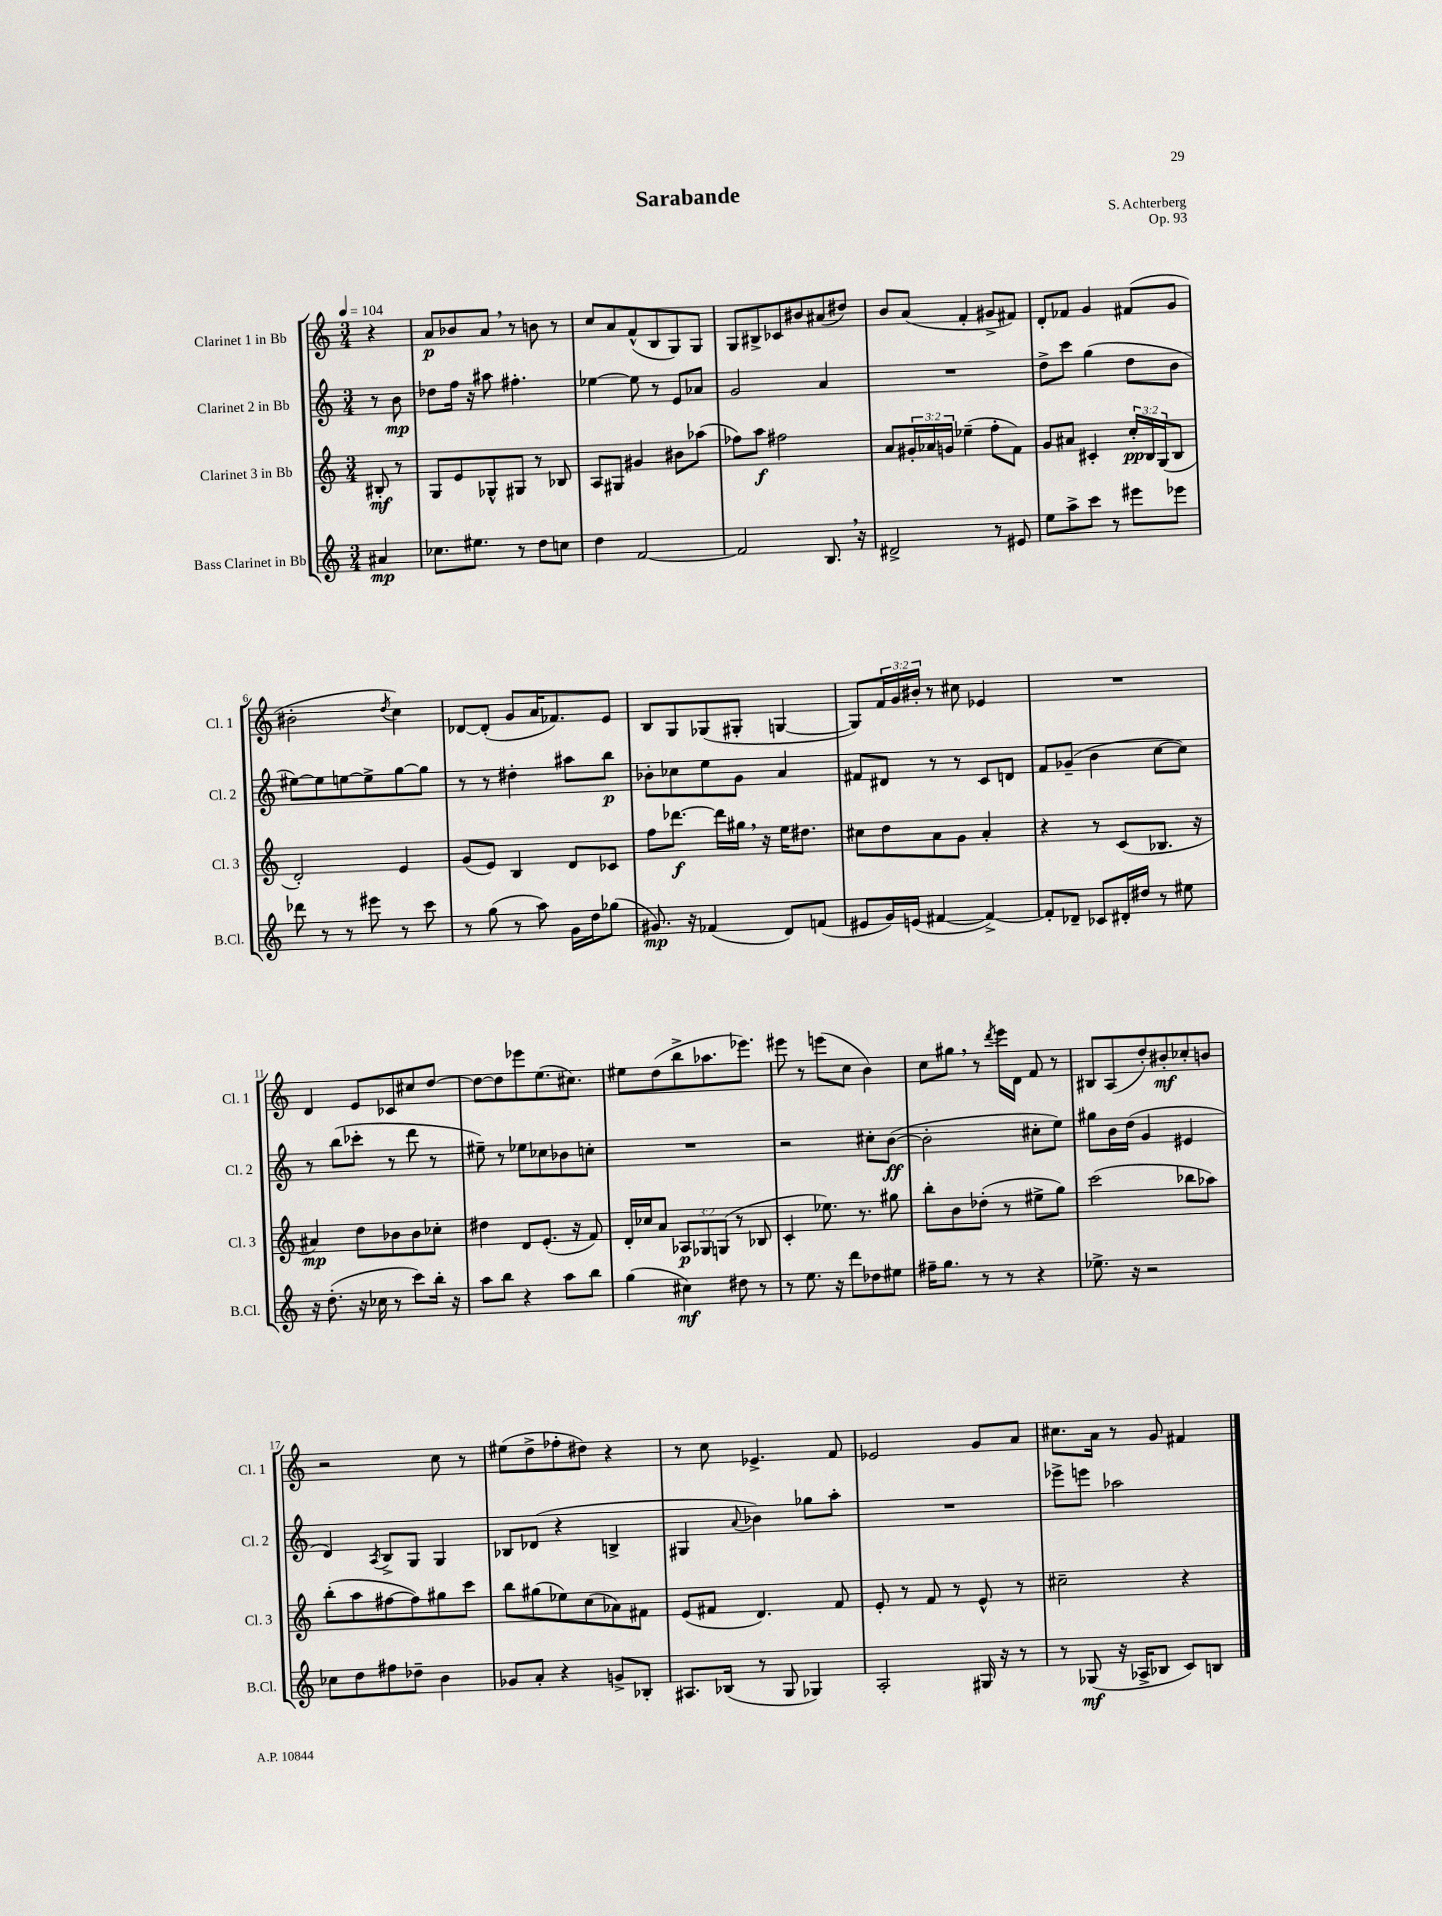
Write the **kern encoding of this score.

**kern	**dynam	**kern	**dynam	**kern	**dynam	**kern	**dynam
*part4	*part4	*part3	*part3	*part2	*part2	*part1	*part1
*staff4	*staff4	*staff3	*staff3	*staff2	*staff2	*staff1	*staff1
*I"Bass Clarinet in Bb	*	*I"Clarinet 3 in Bb	*	*I"Clarinet 2 in Bb	*	*I"Clarinet 1 in Bb	*
*I'B.Cl.	*	*I'Cl. 3	*	*I'Cl. 2	*	*I'Cl. 1	*
*clefG2	*	*clefG2	*	*clefG2	*	*clefG2	*
*k[]	*	*k[]	*	*k[]	*	*k[]	*
*M3/4	*	*M3/4	*	*M3/4	*	*M3/4	*
*MM104	*	*MM104	*	*MM104	*	*MM104	*
=	=	=	=	=	=	=	=
4a#X/	mp	8B#X'/	mf	8r	.	4r	.
.	.	8r	.	8b\	mp	.	.
=1	=1	=1	=1	=1	=1	=1	=1
8.cc-X\L	.	8G/L	.	8dd-X\L	.	8a/L	p
.	.	8e/	.	16ff\Jk	.	8b-X/	.
8.ee#X\J	.	.	.	16r	.	.	.
.	.	8G-X^^/	.	8aa#X\	.	8a,/J	.
8r	.	8G#X/J	.	4.ff#X'\	.	8r	.
8dd\L	.	8r	.	.	.	8bn\	.
8ccn\J	.	8B-X/	.	.	.	8r	.
=2	=2	=2	=2	=2	=2	=2	=2
4dd\	.	8A/L	.	[4ee-X\	.	8cc/L	.
.	.	8G#X/J	.	.	.	8a/	.
[2f/	.	4g#X/	.	8ee-\]	.	(8f^^/	.
.	.	.	.	8r	.	8B/	.
.	.	8b#X\L	.	8e/L	.	8G/)	.
.	.	(8aa-X\J	.	8a-X/J	.	8G/J	.
=3	=3	=3	=3	=3	=3	=3	=3
2f/]	.	8ff-X\L)	.	2g/	.	8G/L	.
.	.	8aa\J	f	.	.	8B#X^/	.
.	.	2ff#X\	.	.	.	8c-X/	.
.	.	.	.	.	.	8b#X/	.
8.B,/	.	.	.	4a/	.	(8a#X/	.
.	.	.	.	.	.	8dd#X/J)	.
16r	.	.	.	.	.	.	.
=4	=4	=4	=4	=4	=4	=4	=4
2d#X^/	.	8a/L	.	2.r	.	8b/L	.
.	.	24g#X'/L	.	.	.	(8a/J	.
.	.	24a-X/	.	.	.	.	.
.	.	24gn/JJ	.	.	.	.	.
.	.	(4ee-X~\	.	.	.	4f'/	.
8r	.	8ff'\L	.	.	.	8g#X^/L	.
8e#X/	.	8f\J)	.	.	.	8f#X/J)	.
=5	=5	=5	=5	=5	=5	=5	=5
8ee\L	.	8g/L	.	8dd^\L	.	8d'/L	.
8aa^\	.	8a#X/J	.	8ccc\J	.	8f-X/J	.
8ccc\J	.	4c#X'/	.	(4gg\	.	4g/	.
8r	.	.	.	.	.	.	.
8eee#X\L	.	24cc'/LL	pp	8dd\L	.	(8f#X/L	.
.	.	24B/	.	.	.	.	.
.	.	(24G/J	.	.	.	.	.
8eee-X\J	.	8B/J	.	8b\J	.	8g/J	.
!!LO:LB:g=z
=6	=6	=6	=6	=6	=6	=6	=6
8ddd-X\	.	2d'/)	.	[8ee#X\L)	.	2b#X'\	.
8r	.	.	.	8ee#\]	.	.	.
8r	.	.	.	[8een\	.	.	.
8eee#X\	.	.	.	8ee^\]	.	.	.
.	.	.	.	.	.	8qdd/	.
8r	.	4e/	.	[8gg\	.	4cc\)	.
8ccc\	.	.	.	8gg\J]	.	.	.
=7	=7	=7	=7	=7	=7	=7	=7
8r	.	(8g/L	.	8r	.	[8d-X/L	.
(8gg\	.	8e/J)	.	8r	.	(8d-'/J]	.
8r	.	4B/	.	4dd#X'\	.	8g/L	.
8aa\)	.	.	.	.	.	16a/K	.
.	.	.	.	.	.	8.f-X/)	.
16g\LL	.	8d/L	.	8aa#X\L	.	.	.
16dd\J	.	.	.	.	.	.	.
(8gg-X\J	.	8c-X/J	.	8bb\J	p	8e/J	.
=8	=8	=8	=8	=8	=8	=8	=8
8.g#X/)	mp	8ff\L	.	8b-X'\L	.	8B/L	.
.	.	[8.ddd-X\J	f	8cc-X\	.	8G/	.
16r	.	.	.	.	.	.	.
(4f-X/	.	.	.	8ee\	.	(8G-X/	.
.	.	16ddd-\LL]	.	.	.	.	.
.	.	16gg#X,\JJ	.	8g\J	.	8G#X'/J	.
.	.	16r	.	.	.	.	.
8d/L)	.	16ee\KL	.	4a/	.	[4Gn/	.
.	.	8.dd#X\J	.	.	.	.	.
(8fn/J	.	.	.	.	.	.	.
=9	=9	=9	=9	=9	=9	=9	=9
8e#X/L	.	8cc#X\L	.	8f#X/L	.	8G/L])	.
16g/L)	.	8dd\	.	8d#X/J	.	24f/L	.
.	.	.	.	.	.	24g/	.
(16en/JJ	.	.	.	.	.	.	.
.	.	.	.	.	.	24b#X'/JJ	.
[4f#X/	.	8a\	.	8r	.	8r	.
.	.	8g\J	.	8r	.	8cc#X\	.
4f#^/_)	.	4a'/	.	8c/L	.	4e-X/	.
.	.	.	.	8dn/J	.	.	.
=10	=10	=10	=10	=10	=10	=10	=10
8f#'/L]	.	4r	.	8f/L	.	2.r	.
8d-X~/J	.	.	.	(8g-X~/J	.	.	.
8c-X/L	.	8r	.	4b\	.	.	.
16d#X'/L	.	(8c/L	.	.	.	.	.
16dd#X/JJ	.	.	.	.	.	.	.
8r	.	8.B-X/J	.	[8cc\L	.	.	.
8ee#X\	.	.	.	8cc\J])	.	.	.
.	.	16r	.	.	.	.	.
!!LO:LB:g=z
=11	=11	=11	=11	=11	=11	=11	=11
16r	.	4a#X/)	mp	8r	.	4d/	.
(8.dd'\	.	.	.	.	.	.	.
.	.	.	.	(8bb\L	.	.	.
16r	.	8dd\L	.	8ccc-X'\J	.	8e/L	.
16cc-X\	.	.	.	.	.	.	.
8r	.	8b-X\	.	8r	.	8c-X/	.
8ccc\L)	.	8b-\	.	8ddd\	.	8cc#X/	.
16bb'\Jk	.	8cc-X'\J	.	8r	.	[8dd/J	.
16r	.	.	.	.	.	.	.
=12	=12	=12	=12	=12	=12	=12	=12
8aa\L	.	4dd#X\	.	8ee#X~\)	.	8dd\L_	.
8bb\J	.	.	.	8r	.	8dd\]	.
4r	.	8d/L	.	8ee-X\L	.	8eee-X\	.
.	.	(8.e'/J	.	8cc-X\	.	(8.ee\	.
8aa\L	.	.	.	8b-X\	.	.	.
.	.	16r	.	.	.	8.cc#X\J)	.
8bb\J	.	8f/)	.	8ccn'\J	.	.	.
=13	=13	=13	=13	=13	=13	=13	=13
(4gg\	.	16d'/LL	.	2.r	.	8ee#X\L	.
.	.	16cc-X/J	.	.	.	.	.
.	.	8a/J	.	.	.	(8dd\	.
4cc#X\)	mf	12A-X/L	p	.	.	8bb^\	.
.	.	12G-X/	.	.	.	.	.
.	.	.	.	.	.	8.aa-X\	.
.	.	(12Gn/J	.	.	.	.	.
8dd#X\	.	8r	.	.	.	.	.
.	.	.	.	.	.	8.eee-X\J)	.
8r	.	8B-X/	.	.	.	.	.
=14	=14	=14	=14	=14	=14	=14	=14
8r	.	4c'/	.	2r	.	8eee#X\	.
8.ee\	.	.	.	.	.	8r	.
.	.	8.ee-X\)	.	.	.	(8eeen\L	.
16r	.	.	.	.	.	.	.
8ddd\L	.	.	.	.	.	8cc\J	.
.	.	8.r	.	.	.	.	.
8dd-X\	.	.	.	8cc#X'\L	.	4b\)	.
8ee#X\J	.	8gg#X\	.	([8b\J	ff	.	.
=15	=15	=15	=15	=15	=15	=15	=15
16ff#X~\KL	.	8bb'\L	.	2b'\]	.	8cc\L	.
8.gg\J	.	.	.	.	.	.	.
.	.	8b\	.	.	.	8gg#X,\J	.
8r	.	(8dd-X'\J	.	.	.	8r	.
.	.	.	.	.	.	8qddd/	.
8r	.	8r	.	.	.	16eee\LL	.
.	.	.	.	.	.	16d\JJ	.
4r	.	8ee#X^\L	.	8cc#X'\L	.	8f/	.
.	.	8gg\J)	.	8ee\J)	.	8r	.
=16	=16	=16	=16	=16	=16	=16	=16
8.ee-X^\	.	(2ccc\	.	8gg#X\L	.	8B#X/L	.
.	.	.	.	16b\L	.	(8A/	.
16r	.	.	.	(16dd\JJ	.	.	.
2r	.	.	.	4g/	.	8dd'/)	.
.	.	.	.	.	.	8b#X'/	mf
.	.	8bb-X\L	.	4e#X/	.	8cc-X'/	.
.	.	8aa-X\J)	.	.	.	8bn/J	.
!!LO:LB:g=z
=17	=17	=17	=17	=17	=17	=17	=17
8cc-X\L	.	(8bb'\L	.	4d/)	.	2r	.
8dd\	.	8aa\	.	.	.	.	.
.	.	.	.	8qA/	.	.	.
8ff#X\	.	[8ff#X\	.	8B^/L	.	.	.
8dd-X~\J	.	8ff#\])	.	8G/J	.	.	.
4b\	.	8gg#X\	.	4G/	.	8cc\	.
.	.	8ccc\J	.	.	.	8r	.
=18	=18	=18	=18	=18	=18	=18	=18
8g-X/L	.	8bb\L	.	8B-X/L	.	(8ee#X\L	.
8a'/J	.	(8gg#X\	.	(8d-X/J	.	8dd^\	.
4r	.	8ee-X\)	.	4r	.	8ff-X'\	.
.	.	(8cc\	.	.	.	8dd#X\J)	.
8gn^/L	.	8a-X\)	.	4Bn^/	.	4r	.
8B-X'/J	.	8f#X\J	.	.	.	.	.
=19	=19	=19	=19	=19	=19	=19	=19
8.A#X/L	.	(8e/L	.	4G#X/	.	8r	.
.	.	8f#X/J	.	.	.	8cc\	.
(16B-X/Jk	.	.	.	.	.	.	.
.	.	.	.	8qqa/	.	.	.
8r	.	4.d/)	.	4b-X\)	.	4.e-X^/	.
8G/	.	.	.	.	.	.	.
4G-X/)	.	.	.	8gg-X\L	.	.	.
.	.	8f#/	.	8aa'\J	.	8f/	.
=20	=20	=20	=20	=20	=20	=20	=20
2A'/	.	8e'/	.	2.r	.	2e-X/	.
.	.	8r	.	.	.	.	.
.	.	8f/	.	.	.	.	.
.	.	8r	.	.	.	.	.
16G#X/	.	8e^^/	.	.	.	8g/L	.
16r	.	.	.	.	.	.	.
8r	.	8r	.	.	.	8a/J	.
=21	=21	=21	=21	=21	=21	=21	=21
8r	.	2cc#X~\	.	8eee-X^\L	.	8.cc#X\L	.
(8G-X/	mf	.	.	8eeen\J	.	.	.
.	.	.	.	.	.	16a\Jk	.
16r	.	.	.	2aa-X\	.	8r	.
16A-X^/KL	.	.	.	.	.	.	.
8B-X/J	.	.	.	.	.	8g/	.
8c/L)	.	4r	.	.	.	4f#X/	.
8Bn/J	.	.	.	.	.	.	.
==	==	==	==	==	==	==	==
*-	*-	*-	*-	*-	*-	*-	*-
